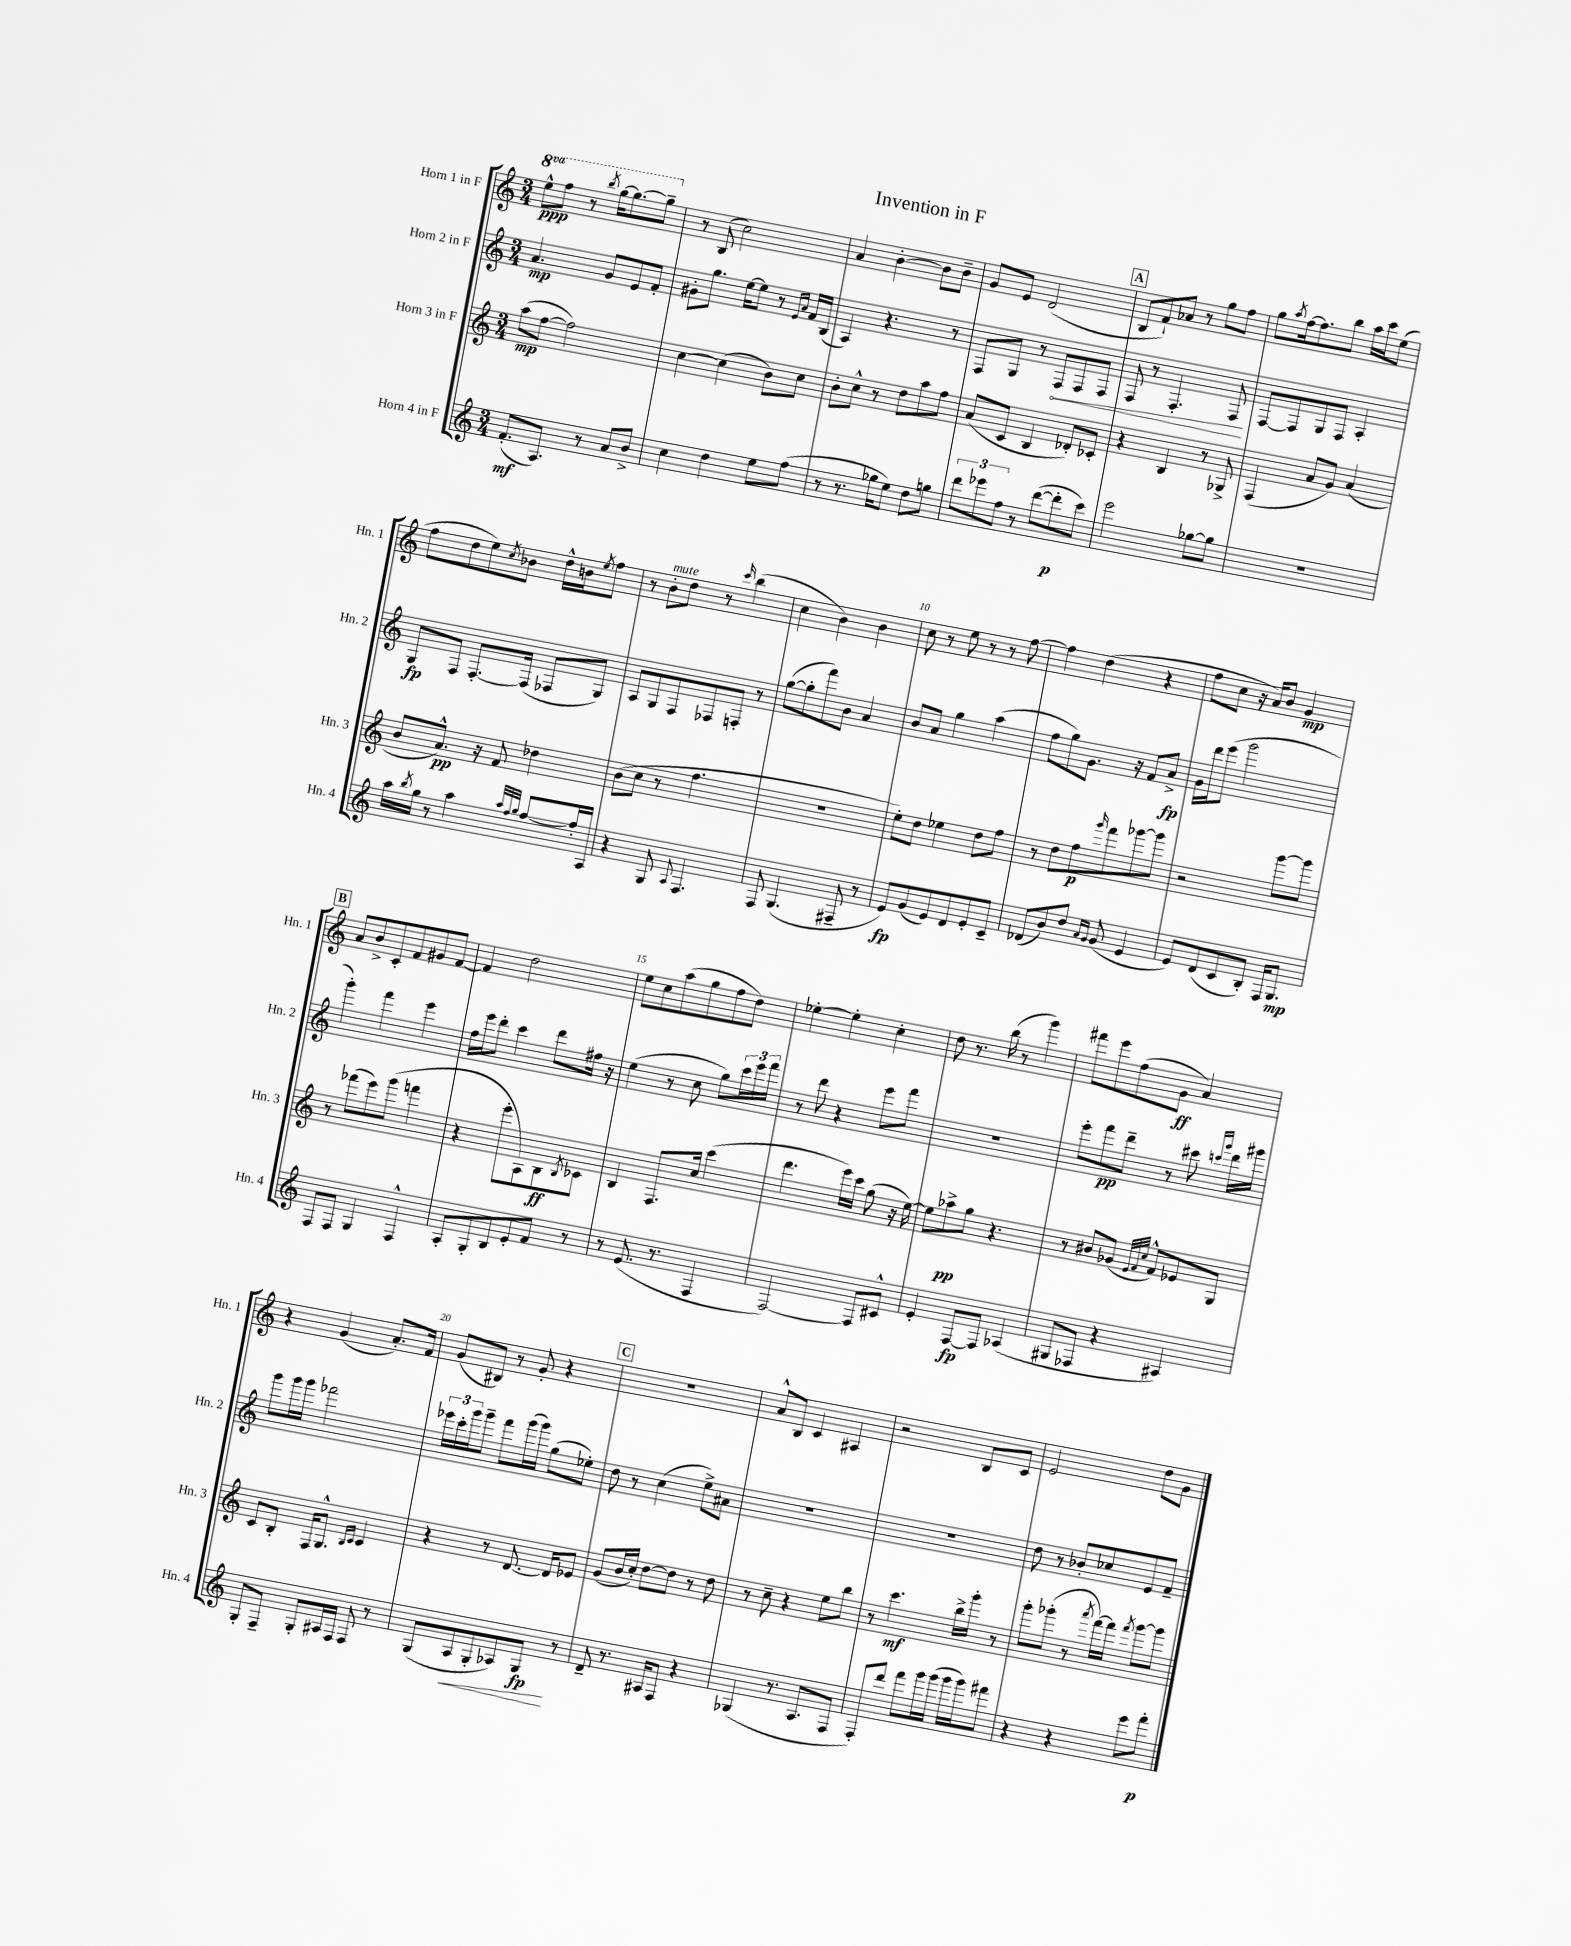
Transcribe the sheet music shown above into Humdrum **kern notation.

**kern	**kern	**kern	**kern
*staff4	*staff3	*staff2	*staff1
*clefG2	*clefG2	*clefG2	*clefG2
*k[]	*k[]	*k[]	*k[]
*M3/4	*M3/4	*M3/4	*M3/4
(8.f'/L	(8aa\L	4.a/	8eee^^\L
.	[8ff\J	.	8fff\J
8.A/J)	.	.	.
.	2ff\])	.	8r
.	.	.	8qbbb/
8r	.	8g/L	[16ggg\LK
.	.	.	8.ggg\_
8a/L	.	8e/	.
8b^/J	.	8f'/J	8ggg~\]J
=	=	=	=
4cc\	[4cc\	8g#'\L	8r
.	.	8.gg\J	(8B/
4dd\	(4cc\]	.	2cc\)
.	.	[16ee\LK	.
.	.	8ee\]J	.
8ee\L	8b\L)	8r	.
.	.	16qqe/LL	.
.	.	16qqa/JJ	.
(8ff\J	8cc\J	16f/LL	.
.	.	(16B/JJ	.
=	=	=	=
8r	8b'\L	4A/)	4a/
8.r	8cc^^\J	.	.
.	8r	4.r	[4b'\
16gg-\LK	.	.	.
8ee\J)	8dd\L	.	.
8dd\L	8aa\	.	8b\]L
8gg\J	8ff\J	8r	8b~\J
=	=	=	=
12ddd\L	(8a/L	8F/L	8g/L
12eee-\	.	.	.
.	8c/J	8G/J	8e/J
12ff\J	.	.	.
8r	4B/	8r	(2d/
([8ddd\L	.	8F/L	.
8ddd'\]	8d-'/L)	8F/	.
8ccc\J)	8c-'/J	8F/J	.
=	=	=	=
2eee\	4r	8F/	8B/L
.	.	8r	8f`/)
.	4B/	4.F'/	8a-/J
.	.	.	8r
[8gg-\L	8r	.	8gg\L
8gg-\]J	8G-^/	8F/	8ff\J
=	=	=	=
2.r	(4F/	[8F/L	8gg\L
.	.	.	8qaa/
.	.	8F/]	[16ff\k
.	.	.	8.ff\]
.	8a/L	8G/	.
.	8g/J)	8F/J	8bb\J
.	(4a/	4A'/	16aa\LL
.	.	.	16ccc\J
.	.	.	(8ee\J
=	=	=	=
16aa\LL	8b/L	8G/L	8ff\L
8qbb/	.	.	.
16gg\JJ	.	.	.
8r	8.a^^/J)	8F/J	8dd\
4aa\	.	[8.F'/L	8ee\)
.	16r	.	.
.	.	.	8qcc/
.	8f/	.	8b-\J
.	.	(16F/]Jk	.
32qqaa/LLL	.	.	.
32qqff/	.	.	.
32qqgg/JJJ	.	.	.
[8ff/L	4dd-\	8F-/L	16dd^^\LL
.	.	.	16b\J
.	.	.	8qee/
16ff'/]L	.	8G/J)	8ff\J
16A/JJ	.	.	.
=	=	=	=
4r	(8b\L	8A/L	8r
.	8cc\J	8G/	8b'\L
8G/	8r	8F/	8dd\J
8qqA/	.	.	.
4.F/	4.ff\	8F-/	8r
.	.	.	16qqccc/
.	.	8F'/J	(4bb\
.	.	8r	.
=	=	=	=
8F/	2.r	([8gg\L	4cc\
(4.G/	.	8gg'\]	.
.	.	8fff\)	4b\)
.	.	8b\J	.
8F#~/	.	4a/	4b\
8r	.	.	.
=	=	=	=
8e/L)	8ee'\L)	8b/L	8cc\
(8g/	8dd\J	8a/J	8r
8e/)	4ee-\	4gg\	8ee\
8d/	.	.	8r
8e'/	8dd\L	(4aa\	8r
8c~/J	8ff\J	.	[8ff\
=	=	=	=
(8d-/L	8r	8ff\L	4ff\]
8b/)	8dd\L	8gg\)	.
8dd/J	8ff\	8.g\J	(4dd\
16qqa/LL	.	.	.
16qqg/JJ	16qqggg/	.	.
(8g/	8fff\	.	.
.	.	16r	.
4e/	[8ggg-\	8f/L	4r
.	8ggg-\]J	8a^/J	.
=	=	=	=
8e/L)	2r	16g\LL	8ff\L
.	.	16ddd\J	.
(8d/	.	(8eee\J	8cc\J
8c/	.	2ggg\	16r
.	.	.	16a/LK)
8B'/J)	.	.	8b/J
16F/LK	[8ggg\L	.	4g/
8.G/J	.	.	.
.	8ggg\]J	.	.
=	=	=	=
8F/L	8r	4ggg'\)	8a/L
8F/J	(8fff-\L	.	8b^/
4G/	8eee\)	4fff\	8c'/
.	(8ggg\J	.	8f/
4F^^/	4fff\	4eee\	8g#/
.	.	.	[8f/J
=	=	=	=
8A'/L	4r	16ff\LL	4f/]
.	.	16eee\J	.
8G'/	.	8ddd'\J	.
8B/	8eee'\L	4ccc\	2dd\
8e'/	8A\)	.	.
8f/J	8B\	8ddd\L	.
.	8qB/	.	.
8r	8c-\J	16ff#\Jk	.
.	.	16r	.
=	=	=	=
8r	4B/	(4ee\	8ee\L
(8.e/	.	.	8cc\
.	8.F/L	8r	(8aa\
8.r	.	.	.
.	.	8cc\	8gg\
.	16cc/Jk	.	.
4F/	(4ccc\	8gg\L)	8ff\
.	.	24ccc\L	8dd\J)
.	.	24eee\	.
.	.	24fff\JJ	.
=	=	=	=
[2F/)	4.ddd\	8r	[4ee-'\
.	.	8ddd\	.
.	.	4r	4ee-'\]
.	16eee\LL)	.	.
.	16ccc\JJ	.	.
8F/]L	(8gg\	8eee\L	4cc'\
8c#^^/J	16r	8fff\J	.
.	[16ee\)	.	.
=	=	=	=
4e'/	8ee\]L	2.r	8dd\
.	8aa-^\	.	8.r
[8F/L	8gg\J	.	.
.	.	.	(16bb\
8F/]J	4.r	.	8r
(4A-/	.	.	4ggg\)
=	=	=	=
8G#/L	8r	8eee'\L	8fff#\L
8F-/J	8b#/L	8fff\	8eee\
4r	(8g-/J	8ddd~\J	(8ff\
.	32qqe/LLL	.	.
.	32qqf/	.	.
.	32qqcc/JJJ	.	.
.	8f^^/L)	8r	8g\J
4A#/)	8e-/	8ccc#\	4a/)
.	.	16qqccc/LL	.
.	.	16qqggg/JJ	.
.	8G/J	16ddd\LL	.
.	.	16ggg#\JJ	.
=	=	=	=
8G'/L	8c/L	8ggg\L	4r
8F~/J	8B'/J	16ggg\L	.
.	.	16ggg\JJ	.
8G'/L	16F/LK	2fff-\	(4g/
.	8.G^^/J	.	.
16A#/L	.	.	.
16F/JJ	.	.	.
.	16qqB/LL	.	.
.	16qqc/JJ	.	.
8F/	4c/	.	8.a'/L)
8r	.	.	.
.	.	.	16f/Jk
=	=	=	=
(8G/L	4r	24eee-\LL	(8g/L
.	.	24ccc'\	.
.	.	24ggg\J	.
8A/	.	8ggg~\J	8B#/J)
8G'/	8r	8fff\L	8r
8A-/)	[8.d/	(16ggg\L	8g'/
.	.	16ggg\JJ)	.
8G/J	.	(8gg\L	4r
.	16d/]LK	.	.
8r	8e-/J	8ee-'\J)	.
=	=	=	=
8d~/	(8g/L	8dd\	2.r
8.r	16b/L	8r	.
.	16cc'/JJ)	.	.
.	[8dd\L	(4cc\	.
16A#/LK	.	.	.
8F/J	8dd\]J	.	.
4r	8r	8ee^\L)	.
.	8dd\	8a#\J	.
=	=	=	=
(4G-/	8r	2.r	8a^^/L
.	8cc~\	.	8B/J
8.r	4r	.	4c/
8.A/L	.	.	.
.	8ee\L	.	4A#/
8F/J	8bb\J	.	.
=	=	=	=
8F'/L)	8r	2.r	2r
8ddd/J	4.ccc\	.	.
8fff\L	.	.	.
16ggg\L	.	.	.
(16ggg\JJ	.	.	.
16ggg\LL	16bb^\LL	.	8B/L
16ggg\J)	16ggg'\JJ	.	.
8fff#\J	8r	.	8c/J
=	=	=	=
4r	8ggg'\L	8dd\	2e/
.	(8ggg-'\J	8r	.
4r	8r	8b-'/L	.
.	8qaaa/	.	.
.	[16fff\LL)	8cc-/	.
.	16fff\]JJ	.	.
.	8qfff/	.	.
8eee\L	[8ggg-\L	8e/	8dd\L
8fff'\J	8ggg-\]J	8f~/J	8g\J
==	==	==	==
*-	*-	*-	*-
